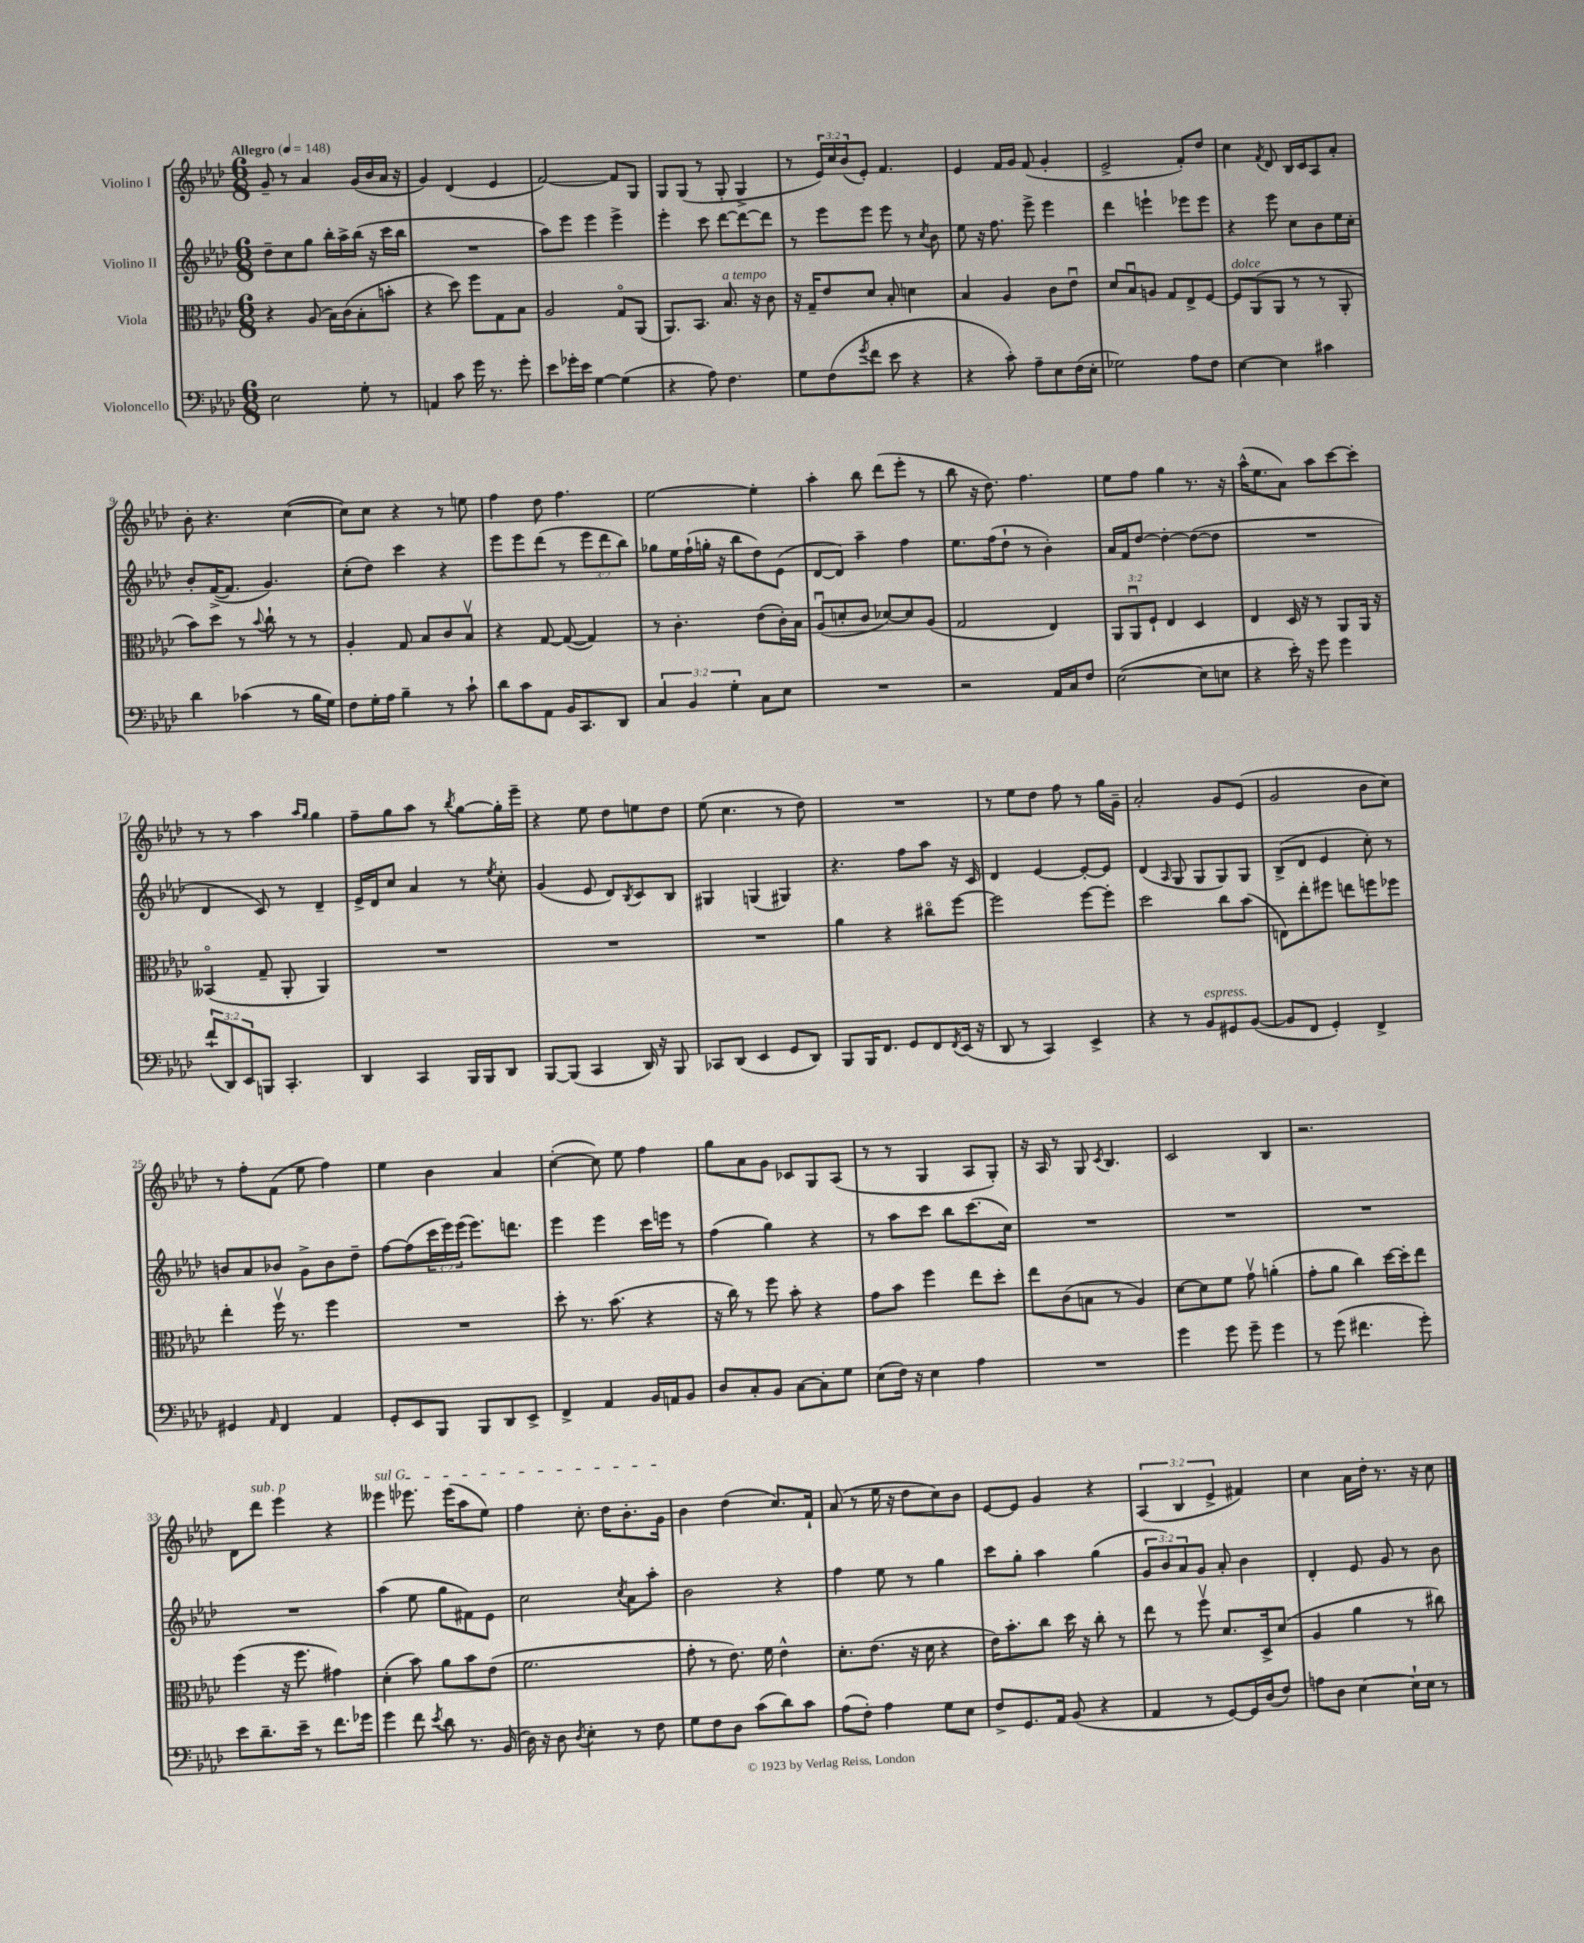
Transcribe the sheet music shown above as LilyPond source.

<<
\new StaffGroup <<
\new Staff = "s0" \with { instrumentName = "Violino I" } {
    \clef treble \key aes \major \numericTimeSignature \time 6/8 \override Staff.TupletNumber.text = #tuplet-number::calc-fraction-text \tempo "Allegro" 4 = 148
    g'8-- r8 aes'4 g'16( bes'16 aes'16 r16 |
    g'4) des'4( ees'4 |
    f'2~) f'8 g8 |
    g8 g8( r8 g8-. g4-> |
    r8 \tuplet 3/2 { ees'16) c''16 bes'16( } ees'8-.) f'4. |
    ees'4 f'16 g'16 f'8( g'4-. |
    ees'2-> f'8-.) des''8 |
    c''4 \acciaccatura { f'8 } des'8 bes16 c'16 aes8 aes'8-. |
    bes'8-. r4. c''4~( |
    c''8) c''8 r4 r8 e''8 |
    f''4 des''8 f''4. |
    ees''2~ ees''4-. |
    aes''4-. bes''8 des'''8( ees'''8-. r8 |
    bes''8 r16 des''8.) f''4. |
    ees''8 f''8 g''4 r8. r16 |
    aes''16-^( ees''8. aes'8) aes''8 c'''8~ c'''8-. |
    r8 r8 aes''4 \grace { aes''16 g''16 } g''4 |
    f''8-- g''8 aes''8 r8 \acciaccatura { bes''8 } g''8~ g''16-. ees'''16-- |
    r4 ees''8 des''8 e''8 des''8 |
    ees''8( c''4. r8 des''8) |
    R2. |
    r8 ees''8 des''8 f''8 r8 g''16 g'16-- |
    aes'2-. g'8 ees'8( |
    g'2 bes'8 c''8) |
    r8 f''8-. f'8( ees''8 f''4) |
    ees''4 bes'4 aes'4 |
    c''4~-.( c''8) ees''8 f''4 |
    g''8 aes'8 g'8 ces'8 g8 aes8( |
    r8 r8 g4 aes8 g8-.) |
    r16 aes16 r8 g8 \acciaccatura { c'8 } bes4. |
    c'2 bes4 |
    r2. |
    des'8 des'''8^\markup { \italic "sub. p" } ees'''4 r4 |
    \once \override TextSpanner.bound-details.left.text = \markup { \italic "sul G" } eeses'''4\startTextSpan ees'''8. ees'''16( aes''8 ees''8) |
    f''4 c''8.-. des''16 bes'8.-. g'16\stopTextSpan |
    bes'4 des''4( c''8.) f'16-! |
    aes'8( r8 ees''16 r16 des''8 c''8) bes'8 |
    ees'8~ ees'8 g'4 r4 |
    \tuplet 3/2 { aes4( bes4 ees'4-> } fis'4) |
    c''4 aes'16 des''16-. r8. r16 c''8 \bar "|." |
}
\new Staff = "s1" \with { instrumentName = "Violino II" } {
    \clef treble \key aes \major \numericTimeSignature \time 6/8 \override Staff.TupletNumber.text = #tuplet-number::calc-fraction-text
    des''8-- c''8 g''8 bes''16-. aes''16-> bes''16( r16 c'''16 bes''16 |
    R2. |
    aes''8) ees'''8 ees'''4 ees'''4-> |
    ees'''4-. c'''8 des'''8~ des'''8~ des'''8 |
    r8 ees'''8 ees'''8 ees'''8 r8 \acciaccatura { c''8 } bes'8 |
    ees''8 r16 f''8. ees'''8-> ees'''4 |
    des'''4 e'''4-! ees'''8 ees'''8 |
    r4 ees'''8 c''8 bes'8 ees''16 c''16-. |
    bes'8-. f'16~->( f'8. g'4.) |
    c''8-.( des''8) c'''4 r4 |
    ees'''8 ees'''8 des'''8( r8 \tuplet 3/2 { ees'''8 des'''8 bes''8) } |
    ges''8 ees''16 f''16-!( g''16-. r16 bes''8 des''8) ees'8( |
    des'8~ des'8) aes''4-- f''4 |
    ees''8. f''16( des''8-! r8 bes'4-.) |
    aes'16 f'16 des''8~ des''4~-. des''8~( des''8 |
    R2. |
    des'4 c'8) r8 des'4-- |
    ees'16-> des'16 c''8 aes'4 r8 \acciaccatura { ees''8 } c''8-. |
    g'4( ees'8 des'8) \acciaccatura { bes8 } c'8 bes8 |
    gis4 g4( gis4) |
    r4. f''8 aes''8 r16 c'16 |
    des'4 ees'4~ ees'8~-. ees'8 |
    des'4( \grace { aes16 } g8 g8 g8) g8 |
    bes8->( des'8 ees'4 c''8-.) r8 |
    b'8 aes'8 bes'8 g'8-> bes'8 des''8-- |
    f''8~ f''8( \tuplet 3/2 { c'''16 ees'''16) ees'''16( } ees'''8.) d'''8. |
    ees'''4 ees'''4 c'''16 e'''16 r8 |
    f''4( g''4) r4 |
    r8 aes''8 c'''8 bes''8 c'''8.( c''16) |
    R2. |
    R2. |
    R2. |
    R2. |
    aes''4( ees''8 g''8 fis'8) ees'8 |
    c''2 \acciaccatura { c''8 } aes'8 aes''8-. |
    bes'2 r4 |
    f''4 ees''8 r8 g''4 |
    c'''8 g''8-. aes''4 g''4( |
    \tuplet 3/2 { g'8 bes'8) aes'8 } g'8 aes'8-. bes'4 |
    des'4-. ees'8 g'8 r8 bes'8 \bar "|." |
}
\new Staff = "s2" \with { instrumentName = "Viola" } {
    \clef alto \key aes \major \numericTimeSignature \time 6/8 \override Staff.TupletNumber.text = #tuplet-number::calc-fraction-text
    r4 aes8( bes16) c'16( bes8-. b'8-. |
    r4 des''8) f''8 g8 bes8 |
    aes2 g8\flageolet aes,8( |
    aes,8.) bes,8. bes8.^\markup { \italic "a tempo" } r16 c'8 |
    r16 g16-- ees'8 des'8 bes8-. d'4 |
    bes4 aes4 c'8 ees'8\downbow |
    des'8 bes8\downbow a8 g8 ees8-> f8~ |
    f8^\markup { \italic "dolce" } aes,8( aes,8 r8 r8 aes,8-. |
    bes'8) des''8 r8 \appoggiatura { bes'8 } c''8-! r8 r8 |
    aes4-. g8 bes8 c'8 bes8\upbow |
    r4 g8~ g8~( g4) |
    r8 c'4.-. ees'8( c'16-.) bes16 |
    aes8\downbow( d'8-. c'8 des'8~) des'8 aes8( |
    g2 ees4) |
    \tuplet 3/2 { aes,8 aes,8\downbow f8-! } ees4 des4 |
    ees4 des16 r16 r8 aes,8 aes,16 r16 |
    beses,4\flageolet( g8-- aes,8-. aes,4) |
    R2. |
    R2. |
    R2. |
    aes'4 r4 cis''8\flageolet f''8~ |
    f''2 f''8~ f''8-. |
    des''2 c''8 bes'8( |
    e8) ees''8-. fis''8 e''8 f''8 fes''8 |
    ees''4-. f''16\upbow r8. f''4 |
    R2. |
    des''8-. r8. bes'8.( r4 |
    r16 c''16) r8 f''8 bes'8-. r4 |
    g'8 bes'8 f''4 ees''8 des''8-. |
    ees''8 c'8( b8 r8 aes4) |
    des'8~ des'8 f'8 g'8\upbow a'4-.( |
    g'8-. aes'8 c''4) des''16~ des''16-. ees''8 |
    f''4( r16 f''8. gis'4) |
    des'4-.( bes'8) aes'8 bes'8 ees'8( |
    f'2. |
    g'8-. r8 ees'8.) f'16 ees'4-^ |
    des'8.-. ees'8.( r16 des'16 r4 |
    ees'16) bes'8.-. c''8 des''16 r16 c''8-. r8 |
    ees''8 r8 f''8\upbow des'8. des16-> des'8( |
    aes4 aes'4 r8 cis''8) \bar "|." |
}
\new Staff = "s3" \with { instrumentName = "Violoncello" } {
    \clef bass \key aes \major \numericTimeSignature \time 6/8 \override Staff.TupletNumber.text = #tuplet-number::calc-fraction-text
    ees2 g8-. r8 |
    a,4 c'8 g'16 r8. g'8-. |
    ees'8 ges'16-. ees'16 g4~ g4( |
    r4 aes8) f4. |
    g8 f8( \acciaccatura { g'8 } f'8 ees'8 r4 |
    r4 c'8-.) aes8-- ees8 f16( ees16-. |
    ges2) aes8 f8 |
    ees4~ ees4 cis'4 |
    des'4 ces'4( r8 bes16 g16) |
    f8 g16-. aes16 bes4-- r8 c'8-! |
    des'8 c'8 aes,8 bes,16 c,8. des,8 |
    \tuplet 3/2 { c4 bes,4 g4-. } c8 ees8 |
    R2. |
    r2 aes,16 c16 f8 |
    ees2~( ees8 e8 |
    r4 ees'16-.) r16 g'8 g'4 |
    \tuplet 3/2 { f'8-!( des,8) ees,8 } b,,8 c,4.-. |
    des,4 c,4 bes,,16 bes,,16 des,8 |
    bes,,8~ bes,,8( c,4 des,16) r16 bes,,8 |
    ces,8 des,8( ees,4 g,8 des,8) |
    bes,,8 bes,,16 f,8. g,8 f,8 \acciaccatura { f,8 } ees,16( r16 |
    des,8 r8 c,4) ees,4-> |
    r4 r8 bes,8^\markup { \italic "espress." } gis,8 bes,8~( |
    bes,8 f,8 g,4-.) f,4-> |
    gis,4 \grace { aes,16 } f,4 aes,4 |
    g,8-. ees,8 bes,,8 bes,,8 des,8 ees,8-> |
    f,4-> aes,4 bes,16 a,16 bes,8 |
    des8 c8-. bes,8 c8~ c8-. g8 |
    ees8( f16) r16 ees4 aes4 |
    R2. |
    g'4 g'8 g'8-- g'4 |
    r8 g'8( fis'4. g'8-.) |
    ees'8 des'8.-- ees'16-- r8 f'8. ges'16 |
    g'4 f'8 \acciaccatura { ees'8 } des'8 r8. bes,16( |
    des16) r16 des8 \acciaccatura { des8 } ees4-. r8 f8 |
    g8 f8 des8 c'8( des'8) c'8 |
    aes8( f8-.) aes4 g8 ees8 |
    f8-> g,8. aes,16 bes,8( r4 |
    aes,4 r8 g,8~) g,16 des16( f8) |
    a8 des8 ees4~ ees16-! ees16 r8 \bar "|." |
}
>>
>>
